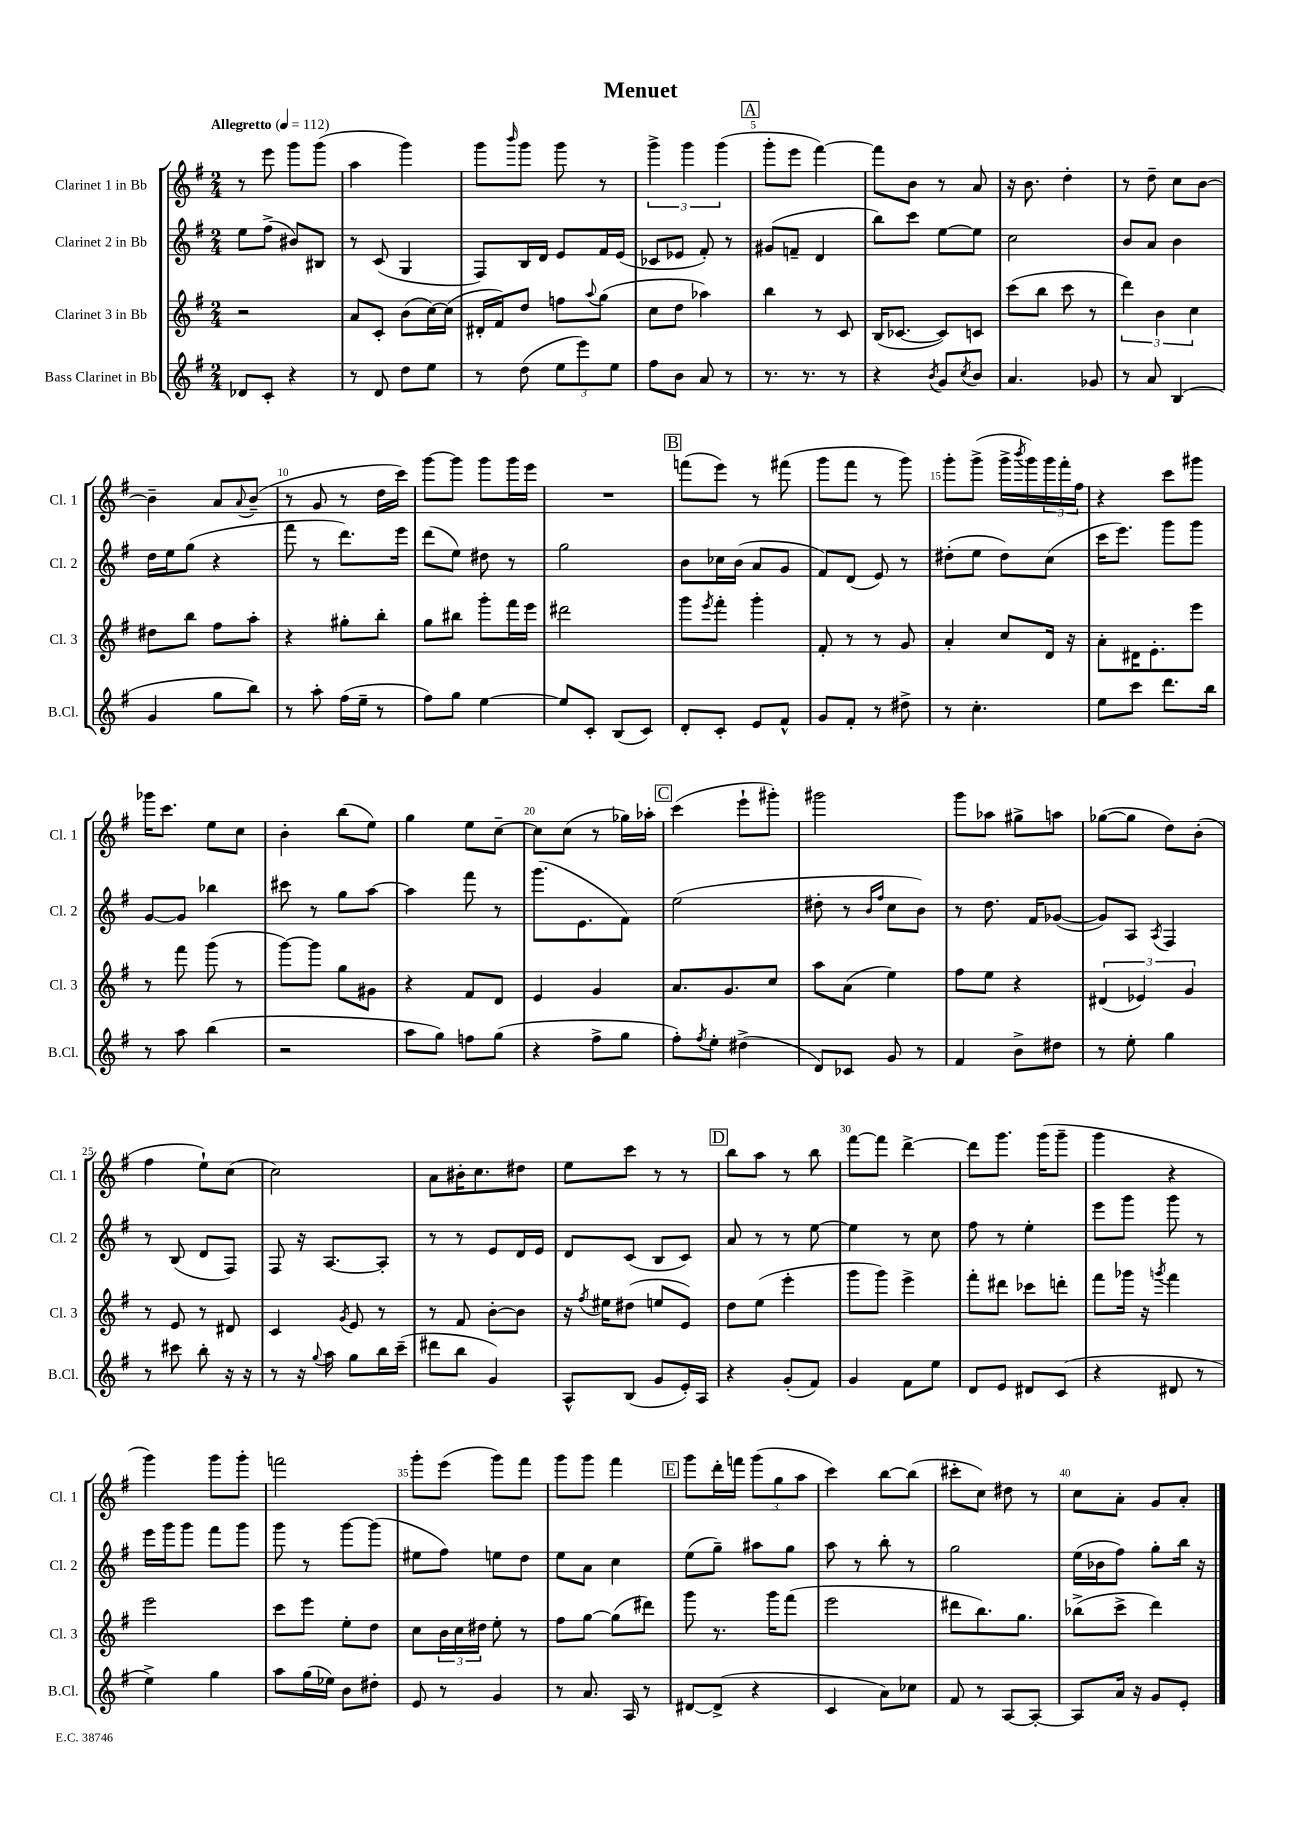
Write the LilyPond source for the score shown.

\header { title = "Menuet" }
<<
\new StaffGroup <<
\new Staff = "s0" \with { instrumentName = "Clarinet 1 in Bb" shortInstrumentName = "Cl. 1" } {
    \clef treble \key g \major \numericTimeSignature \time 2/4 \tempo "Allegretto" 4 = 112
    r8 e'''8 g'''8 g'''8( |
    a''4 g'''4) |
    g'''8 \grace { b'''16 } g'''8 g'''8 r8 |
    \tuplet 3/2 { g'''4-> g'''4 g'''4( } |
    \mark \markup { \box "A" } g'''8-. e'''8 fis'''4~) |
    fis'''8 b'8 r8 a'8 |
    r16 b'8. d''4-. |
    r8 d''8-- c''8 b'8~ |
    b'4-- a'8 \appoggiatura { a'8 } b'8--( |
    r8 g'8 r8 d''16 c'''16) |
    g'''8~ g'''8 g'''8 g'''16 e'''16 |
    R2 |
    \mark \markup { \box "B" } f'''8( e'''8) r8 fis'''8( |
    g'''8 fis'''8 r8 g'''8) |
    g'''8-. g'''8->( g'''16-> \acciaccatura { b'''8 } g'''16) \tuplet 3/2 { g'''16 fis'''16-. fis''16 } |
    r4 c'''8 gis'''8 |
    ges'''16 c'''8. e''8 c''8 |
    b'4-. b''8( e''8) |
    g''4 e''8 c''8~-- |
    c''8 c''8( r8 ges''16) aes''16-. |
    \mark \markup { \box "C" } c'''4( e'''8-! gis'''8-.) |
    gis'''2 |
    g'''8 aes''8 gis''8-> a''8 |
    ges''8~( ges''8 d''8) b'8-.( |
    fis''4 e''8-!) c''8( |
    c''2) |
    a'8 bis'16-. c''8. dis''8 |
    e''8 c'''8 r8 r8 |
    \mark \markup { \box "D" } b''8 a''8 r8 b''8 |
    fis'''8~ fis'''8 d'''4~-> |
    d'''8 g'''8. g'''16( g'''8-- |
    g'''4 r4 |
    g'''4) g'''8 g'''8-. |
    f'''2 |
    g'''8-. e'''8( g'''8) fis'''8 |
    g'''8 g'''8 fis'''4 |
    \mark \markup { \box "E" } g'''8 d'''16-. f'''16 \tuplet 3/2 { g'''8( g''8 a''8 } |
    c'''4) b''8~ b''8( |
    cis'''8-. c''8) dis''8 r8 |
    c''8 a'8-. g'8 a'8-. \bar "|." |
}
\new Staff = "s1" \with { instrumentName = "Clarinet 2 in Bb" shortInstrumentName = "Cl. 2" } {
    \clef treble \key g \major \numericTimeSignature \time 2/4
    e''8 fis''8->( bis'8) bis8 |
    r8 c'8( g4 |
    fis8) b16 d'16 e'8 fis'16 e'16( |
    ces'8 ees'8 fis'8-.) r8 |
    \mark \markup { \box "A" } gis'8( f'8-- d'4 |
    b''8) c'''8 e''8~ e''8 |
    c''2 |
    b'8 a'8 b'4 |
    d''16 e''16 g''8( r4 |
    fis'''8 r8 d'''8.) e'''16 |
    d'''8( e''8) dis''8 r8 |
    g''2 |
    \mark \markup { \box "B" } b'8 ces''16 b'16( a'8 g'8 |
    fis'8) d'8( e'8) r8 |
    dis''8-.( e''8 dis''8) c''8( |
    c'''16 e'''8.) g'''8 g'''8 |
    g'8~ g'8 bes''4 |
    cis'''8 r8 g''8 a''8~ |
    a''4 fis'''8 r8 |
    g'''8.( e'8. fis'8) |
    \mark \markup { \box "C" } e''2( |
    dis''8-. r8 \grace { b'16 fis''16 } c''8 b'8) |
    r8 d''8. fis'16 ges'8~( |
    ges'8) a8 \acciaccatura { a8 } fis4 |
    r8 b8( d'8 fis8) |
    fis8 r16 a8.~ a8-. |
    r8 r8 e'8 d'16 e'16 |
    d'8 c'8( b8 c'8) |
    \mark \markup { \box "D" } a'8 r8 r8 e''8~ |
    e''4 r8 c''8 |
    fis''8 r8 e''4-. |
    e'''8 g'''8 g'''8 r8 |
    e'''16 g'''16 g'''8 fis'''8 g'''8 |
    g'''8 r8 g'''8~ g'''8( |
    eis''8 fis''8) e''8 d''8 |
    e''8 a'8 c''4 |
    \mark \markup { \box "E" } e''8( g''8--) ais''8 g''8 |
    a''8 r8 b''8-. r8 |
    g''2 |
    e''16( bes'16 fis''8) g''8-. b''16 r16 \bar "|." |
}
\new Staff = "s2" \with { instrumentName = "Clarinet 3 in Bb" shortInstrumentName = "Cl. 3" } {
    \clef treble \key g \major \numericTimeSignature \time 2/4
    r2 |
    a'8 c'8-. b'8( c''16~) c''16( |
    dis'16-. fis'16) d''8 f''8 \appoggiatura { a''8 } g''8( |
    c''8 d''8 aes''4) |
    \mark \markup { \box "A" } b''4 r8 c'8 |
    b16( ces'8.~ ces'8) c'8 |
    c'''8( b''8 c'''8 r8 |
    \tuplet 3/2 { d'''4) b'4 c''4 } |
    dis''8 b''8 fis''8 a''8-. |
    r4 gis''8-. b''8-. |
    g''8 bis''8 g'''8-. fis'''16 e'''16 |
    dis'''2 |
    \mark \markup { \box "B" } g'''8 \acciaccatura { e'''8 } fis'''8-. g'''4-. |
    fis'8-. r8 r8 g'8 |
    a'4-. c''8 d'16 r16 |
    a'8-. dis'16 e'8.-. e'''8 |
    r8 fis'''8 g'''8( r8 |
    g'''8~) g'''8 g''8 gis'8 |
    r4 fis'8 d'8 |
    e'4 g'4 |
    \mark \markup { \box "C" } a'8. g'8. c''8 |
    a''8 a'8( e''4) |
    fis''8 e''8 r4 |
    \tuplet 3/2 { dis'4( ees'4) g'4 } |
    r8 e'8 r8 dis'8 |
    c'4 \acciaccatura { g'8 } e'8 r8 |
    r8 fis'8 b'8~-. b'8 |
    r16 \acciaccatura { fis''8 } eis''16 dis''8( e''8 e'8) |
    \mark \markup { \box "D" } d''8 e''8( e'''4-. |
    g'''8 g'''8) e'''4-> |
    fis'''8-. dis'''8 ces'''8 d'''8-. |
    fis'''8 ges'''16 r16 \acciaccatura { g'''8 } fis'''4 |
    e'''2 |
    c'''8 e'''8 e''8-. d''8 |
    c''8 \tuplet 3/2 { b'16 c''16 dis''16 } e''8-. r8 |
    fis''8 g''8~ g''8( dis'''8) |
    \mark \markup { \box "E" } g'''8 r8. g'''16 fis'''8( |
    e'''2 |
    dis'''8 b''8.) g''8. |
    bes''8->( c'''8-> d'''4) \bar "|." |
}
\new Staff = "s3" \with { instrumentName = "Bass Clarinet in Bb" shortInstrumentName = "B.Cl." } {
    \clef treble \key g \major \numericTimeSignature \time 2/4
    des'8 c'8-. r4 |
    r8 d'8 d''8 e''8 |
    r8 d''8( \tuplet 3/2 { e''8 e'''8) e''8 } |
    fis''8 b'8 a'8 r8 |
    \mark \markup { \box "A" } r8. r8. r8 |
    r4 \acciaccatura { b'8 } g'8 \acciaccatura { c''8 } b'8 |
    a'4. ges'8 |
    r8 a'8 b4( |
    g'4 g''8 b''8) |
    r8 a''8-. fis''16( e''16-- r8 |
    fis''8) g''8 e''4~ |
    e''8 c'8-. b8( c'8) |
    \mark \markup { \box "B" } d'8-. c'8-. e'8 fis'8-^ |
    g'8 fis'8-. r8 dis''8-> |
    r8 c''4.-. |
    e''8 c'''8 d'''8. b''16 |
    r8 a''8 b''4( |
    r2 |
    a''8 g''8) f''8 g''8( |
    r4 fis''8-> g''8 |
    \mark \markup { \box "C" } fis''8-.) \acciaccatura { fis''8 } e''8-. dis''4->( |
    d'8) ces'8 g'8 r8 |
    fis'4 b'8-> dis''8 |
    r8 e''8-. g''4 |
    r8 cis'''8 b''8-. r16 r16 |
    r8 r16 \appoggiatura { g''8 } a''16 g''8 b''16 c'''16--( |
    dis'''8 b''8 g'4) |
    a8-^ b8( g'8 e'16-.) a16 |
    \mark \markup { \box "D" } r4 g'8-.( fis'8) |
    g'4 fis'8 e''8 |
    d'8 e'8 dis'8 c'8( |
    r4 dis'8 r8 |
    e''4->) g''4 |
    a''8 g''16( ees''16) b'8 dis''8-. |
    e'8 r8 g'4 |
    r8 a'8. a16 r8 |
    \mark \markup { \box "E" } dis'8~ dis'8->( r4 |
    c'4 a'8) ces''8 |
    fis'8 r8 a8~ a8~-. |
    a8 a'16 r16 g'8 e'8-. \bar "|." |
}
>>
>>
\layout { \context { \Score \override BarNumber.break-visibility = ##(#f #t #t) barNumberVisibility = #(every-nth-bar-number-visible 5) } }
